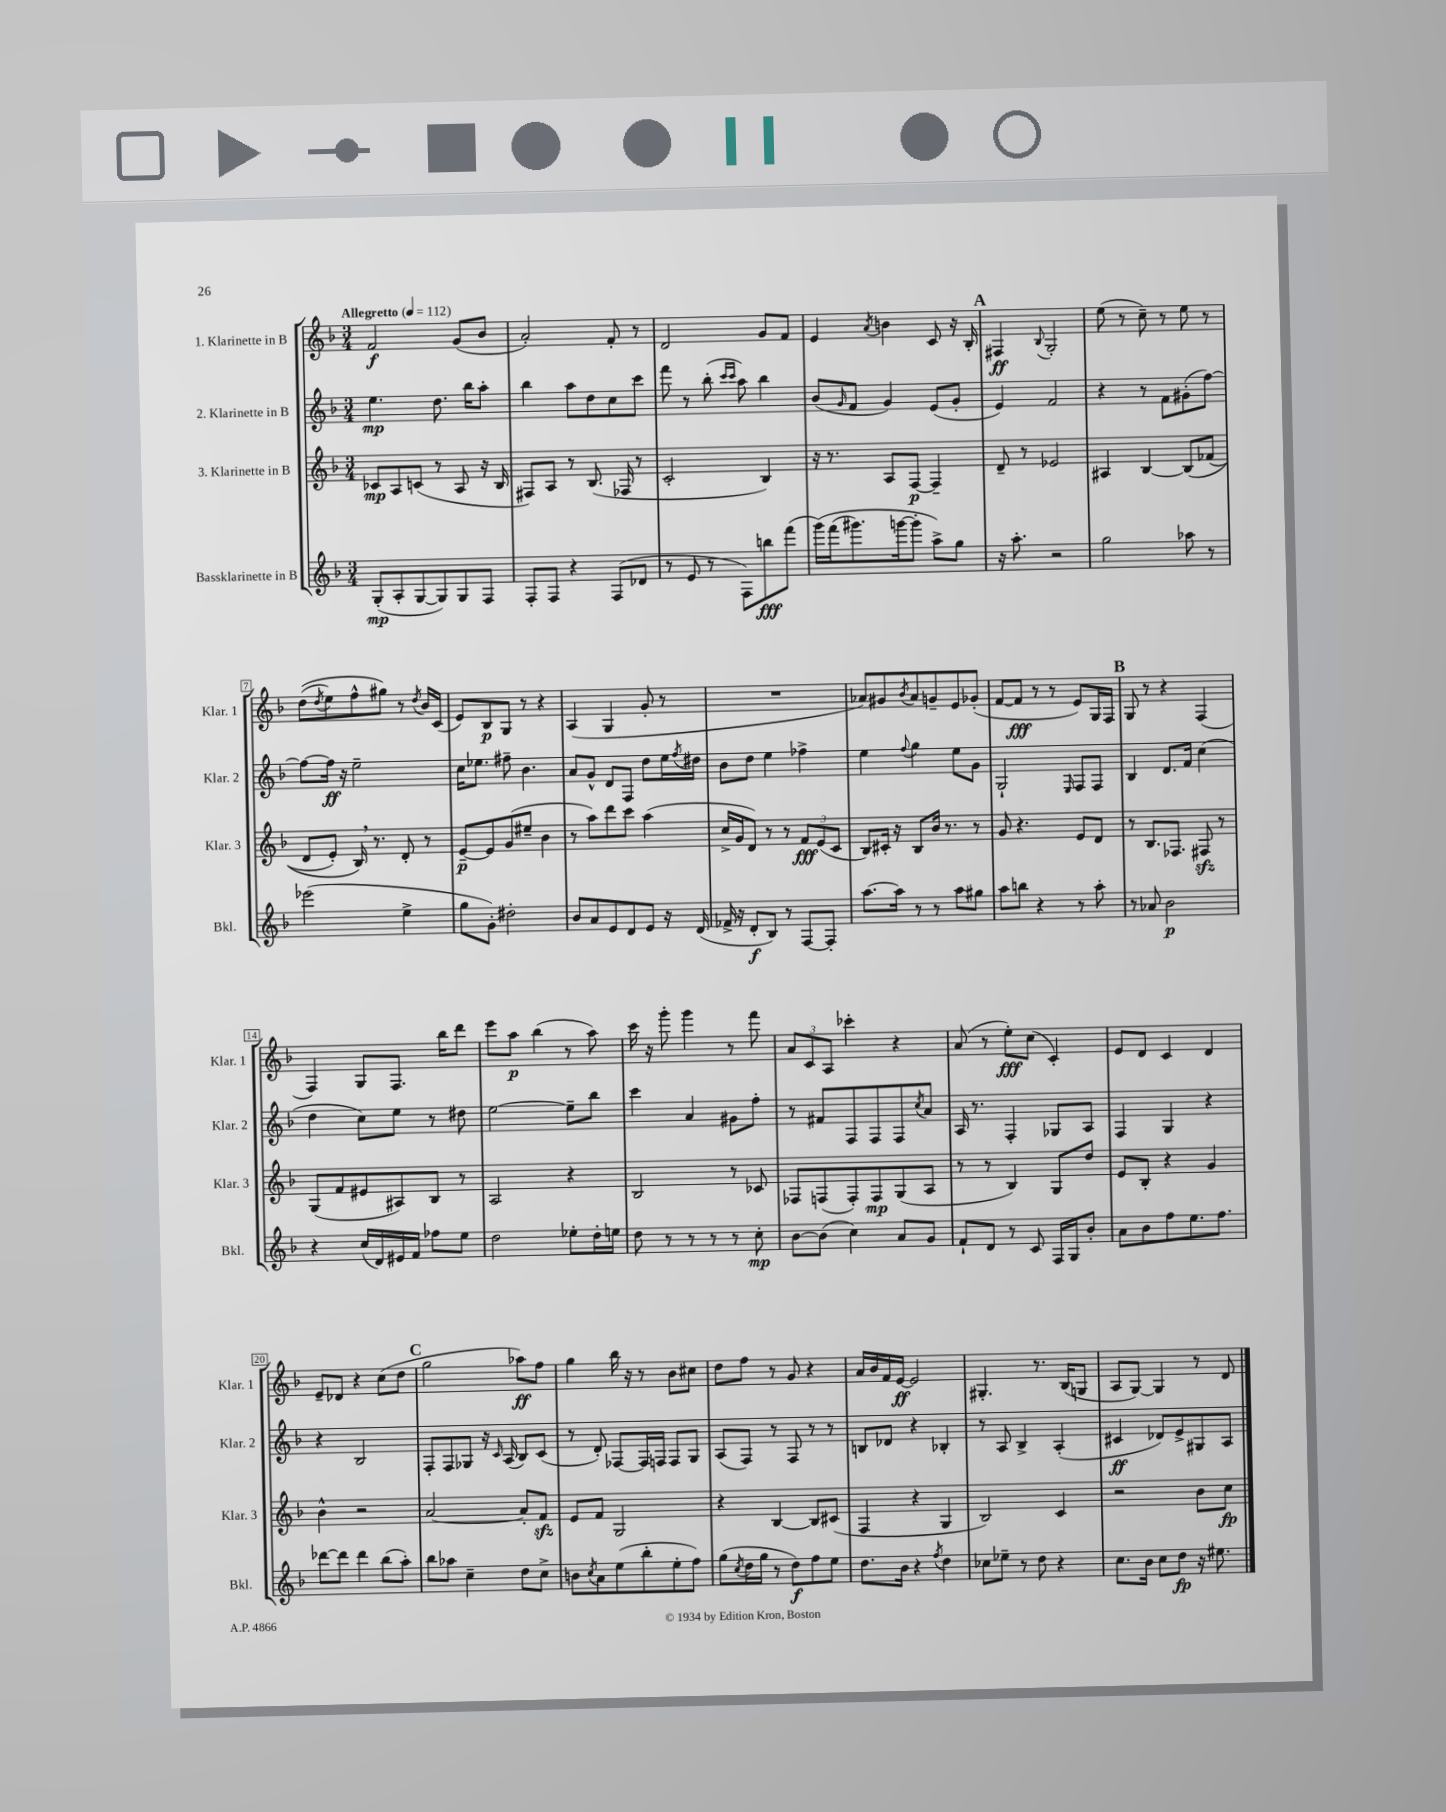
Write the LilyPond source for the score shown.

<<
\new StaffGroup <<
\new Staff = "s0" \with { instrumentName = "1. Klarinette in B" shortInstrumentName = "Klar. 1" } {
    \clef treble \key f \major \numericTimeSignature \time 3/4 \tempo "Allegretto" 4 = 112
    f'2\f g'8( bes'8 |
    a'2-.) f'8-. r8 |
    d'2 g'8 f'8 |
    e'4 \acciaccatura { a'8 } b'4 c'8 r16 bes16-. |
    \mark \markup { \bold "A" } fis4\ff \appoggiatura { bes8 } g2-. |
    e''8( r8 c''8--) r8 e''8 r8 |
    d''8(\( \acciaccatura { d''8 } e''8) f''8-^ gis''8\) r8 \acciaccatura { d''8 } bes'16 c'16( |
    e'8) bes8\p g8 r8 r4 |
    a4( g4 g'8-. r8 |
    R2. |
    aes'8) gis'8 \acciaccatura { bes'8 } aes'8 g'8-- e'8 ges'8-.( |
    f'8~ f'8\fff r8 r8 e'8) g16 f16 |
    \mark \markup { \bold "B" } g8 r8 r4 f4( |
    f4) g8 f8. bes''16 d'''8 |
    e'''8 a''8\p bes''4( r8 a''8) |
    c'''16 r16 g'''8-. g'''4 r8 f'''8 |
    \tuplet 3/2 { a'8 c'8 a8 } ces'''4-. r4 |
    a'8( r8 e''8-.\fff) c''8( c'4-.) |
    e'8 d'8 c'4 d'4 |
    e'8-- des'8 r4 c''8( d''8 |
    \mark \markup { \bold "C" } g''2 aes''8\ff) f''8 |
    g''4 bes''16 r16 r8 bes'8 cis''8 |
    d''8 f''8 r8 g'8 r4 |
    a'16 bes'16 f'16 e'16~\ff e'2 |
    gis4.-. r8. bes16( g8 |
    a8 g8~) g4 r8 d'8 \bar "|." |
}
\new Staff = "s1" \with { instrumentName = "2. Klarinette in B" shortInstrumentName = "Klar. 2" } {
    \clef treble \key f \major \numericTimeSignature \time 3/4
    e''4.\mp d''8. bes''16 a''8-. |
    bes''4 a''8 d''8 c''8 c'''8 |
    f'''8 r8 bes''8-.( \grace { c'''16 c'''16 } a''8) bes''4 |
    bes'8( \grace { g'16 } f'8 g'4) e'8( g'8-. |
    \mark \markup { \bold "A" } e'4) f'2 |
    r4 r8 f'8 gis'8-.( f''8~) |
    f''8~ f''16\ff r16 e''2-- |
    c''16 ees''8. fis''8-- bes'4. |
    a'8 g'8-^ d'8 f8 d''8 e''16 \acciaccatura { f''8 } dis''16 |
    bes'8 d''8 e''4 fes''4-> |
    e''4 \appoggiatura { f''8 } g''4 e''8 g'8 |
    g2-! \grace { e16 } f8 f8 |
    \mark \markup { \bold "B" } bes4 d'8. f'16 c''4( |
    d''4 c''8) e''8 r8 dis''8 |
    e''2~ e''8-- bes''8 |
    c'''4 a'4 gis'8 f''8-. |
    r8 fis'8 f8 f8 f8 \acciaccatura { c''8 } a'8 |
    a16 r8. f4-. ges8 a8 |
    f4 g4 r4 |
    r4 bes2 |
    \mark \markup { \bold "C" } f8-. f8 ges8 r16 \grace { c'16 } a16( bes8) c'8( |
    r8 d'8-.) fes8~ fes16 f16 f8 g8 |
    a8( f8) r8 f8 r8 r8 |
    b8 des'8 r4 bes4-. |
    r8 a8 bes4-> a4-.( |
    cis'4\ff des'8) e'8-> gis8 a8 \bar "|." |
}
\new Staff = "s2" \with { instrumentName = "3. Klarinette in B" shortInstrumentName = "Klar. 3" } {
    \clef treble \key f \major \numericTimeSignature \time 3/4
    ces'8\mp a8 c'8( r8 a8 r16 bes16 |
    fis8) a8 r8 bes8.( fes16 r8 |
    c'2-. bes4) |
    r16 r8. a8 f8~\p f4-- |
    \mark \markup { \bold "A" } d'8-- r8 ees'2 |
    ais4 bes4~ bes8\( fes'8( |
    d'8 e'8-.) bes16\) \breathe r8. d'8-. r8 |
    e'8~--\p e'8 g'8( eis''8-- bes'4 |
    r8 a''8) d'''8 c'''8 a''4( |
    c''16-> g'16 d'8) r8 r8 \tuplet 3/2 { f'8\fff e'8( c'8 } |
    bes8) cis'16-. r16 bes8 bes'16 r8. r8 |
    g'8 r4. e'8 d'8 |
    \mark \markup { \bold "B" } r8 bes8. fes8. fis8\sfz r8 |
    g8( f'8 eis'8 ais8) bes8 r8 |
    a2 r4 |
    bes2 r8 ces'8 |
    fes8 f8( f8-.) f8\mp g8( a8 |
    r8 r8 bes4) g8 d''8 |
    e'8 bes8-. r4 g'4 |
    bes'4-^ r2 |
    \mark \markup { \bold "C" } a'2~ a'8-. f'8\sfz |
    e'8 f'8 g2 |
    r4 bes4~ bes8 cis'8( |
    f4 r4 g4 |
    bes2) c'4 |
    r2 bes'8 c''8\fp \bar "|." |
}
\new Staff = "s3" \with { instrumentName = "Bassklarinette in B" shortInstrumentName = "Bkl." } {
    \clef treble \key f \major \numericTimeSignature \time 3/4
    g8-.\mp( a8-. g8~ g8) g8 f8 |
    f8-. f8 r4 f8( des'8 |
    r8 e'8 r8 f8) b''8\fff f'''8( |
    g'''16)\( f'''16( gis'''8.) g'''16~ g'''8-. a''8->\) g''8 |
    \mark \markup { \bold "A" } r16 a''8.-. r2 |
    g''2 aes''8 r8 |
    ees'''2( e''4-> |
    g''8 g'8-.) dis''2-. |
    bes'8 a'8 e'8 d'8 e'8 r16 d'16( |
    fes'16-> r16 d'8-.\f bes8) r8 f8~ f8-. |
    a''8.~ a''16 r8 r8 a''8 gis''8 |
    a''8 b''8 r4 r8 a''8-. |
    \mark \markup { \bold "B" } r8 aes'8 bes'2\p |
    r4 c''16( d'16) eis'16 f'16 fes''8 e''8 |
    d''2 ees''8-. d''16-. e''16 |
    d''8 r8 r8 r8 r8 c''8-.\mp |
    bes'8~ bes'8( c''4) a'8 g'8 |
    f'8-! d'8 r8 c'8 f16 g16 bes'8-. |
    a'8 bes'8 f''8 e''8. f''8. |
    des'''8~ des'''8 des'''4 bes''8( a''8-.) |
    \mark \markup { \bold "C" } bes''8 aes''8 c''4-- d''8 c''8-> |
    b'8 \acciaccatura { c''8 } a'8 e''8( bes''8-. e''8-. f''8) |
    g''8( \acciaccatura { c''8 } d''16 g''16 r8 d''8\f) f''8 e''8 |
    d''8. bes'16 r4 \acciaccatura { f''8 } d''4 |
    ces''8 ees''8-- r8 d''8 r4 |
    c''8. bes'16 c''8 d''8\fp r16 eis''8. \bar "|." |
}
>>
>>
\layout { \context { \Score \override BarNumber.stencil = #(make-stencil-boxer 0.1 0.3 ly:text-interface::print) } }
